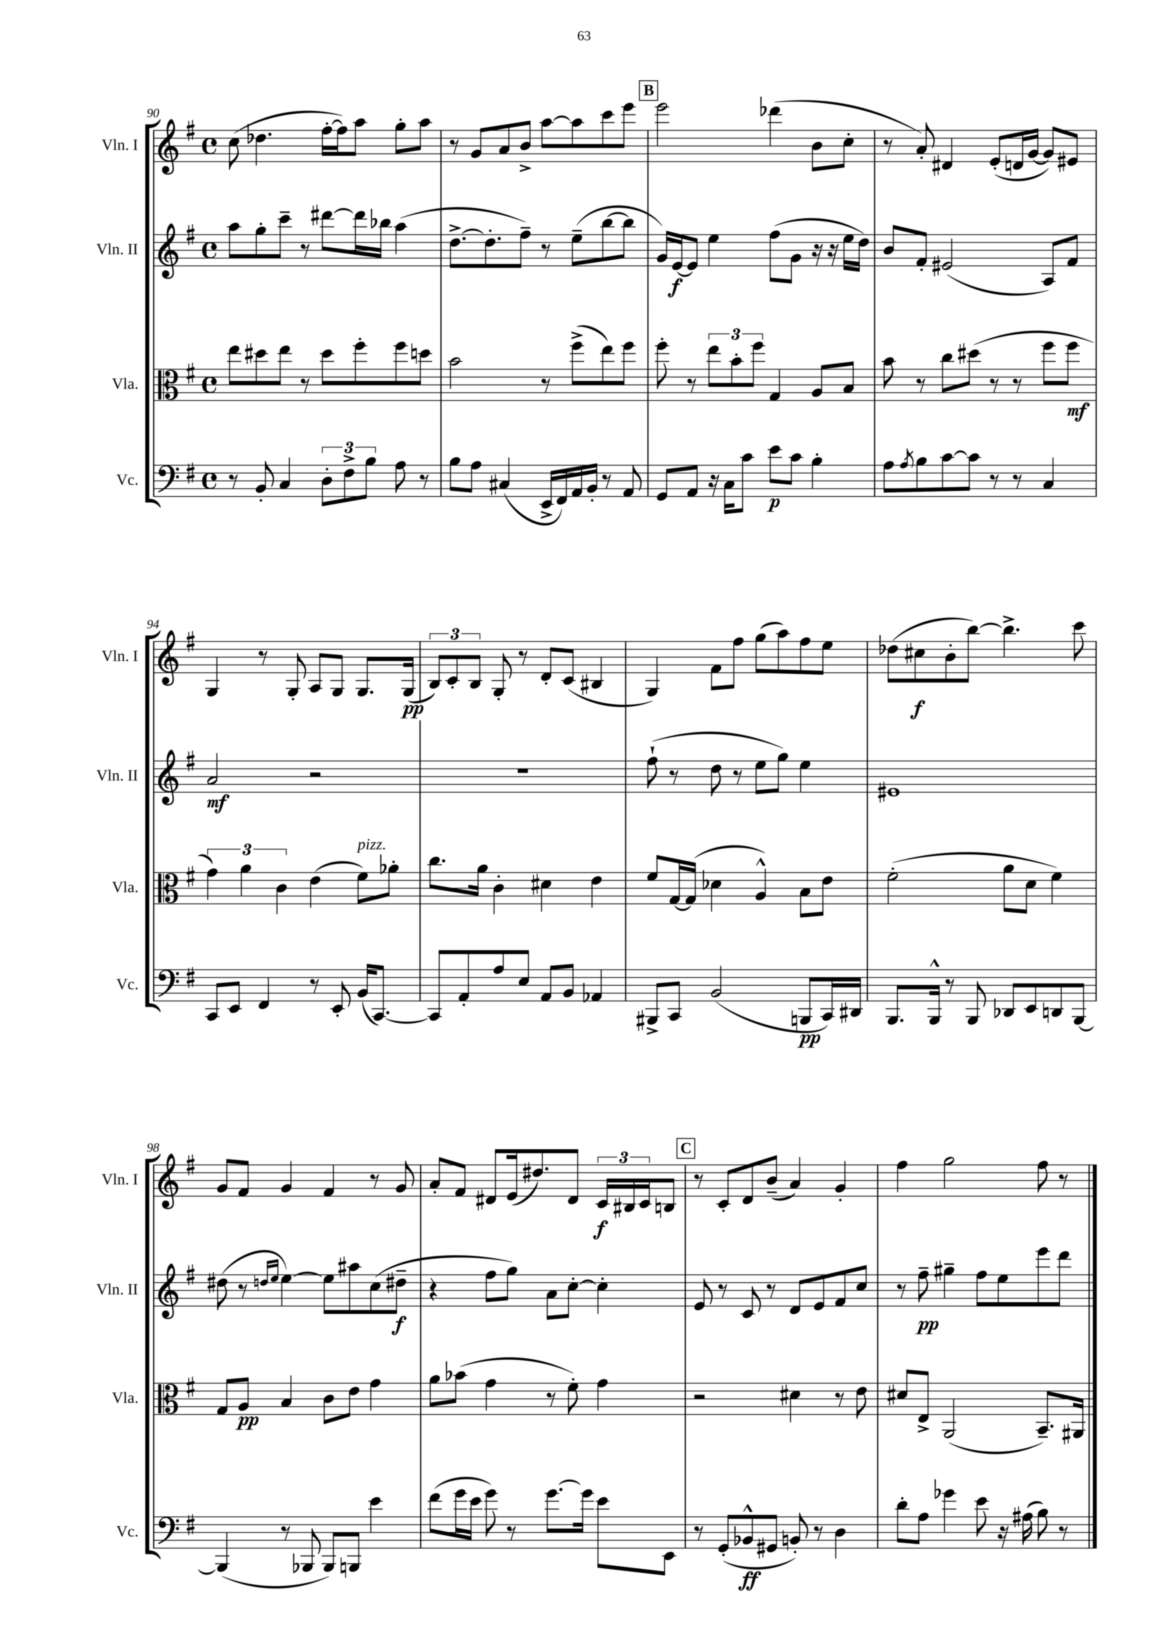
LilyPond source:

<<
\new StaffGroup <<
\new Staff = "s0" \with { instrumentName = "Vln. I" shortInstrumentName = "Vln. I" } {
    \clef treble \key g \major \defaultTimeSignature \time 4/4
    c''8( des''4. fis''16~-. fis''16) a''8 g''8-. a''8 |
    r8 g'8 a'8 b'8-> a''8~ a''8 c'''8 e'''8 |
    \mark \markup { \box "B" } e'''2 des'''4( b'8 c''8-. |
    r8 a'8-.) dis'4 e'8-.( d'16 g'16~ g'8) eis'8 |
    g4 r8 g8-. a8 g8 g8. g16\pp( |
    \tuplet 3/2 { b8) c'8-. b8 } g8-. r8 d'8-. c'8( bis4 |
    g4) fis'8 fis''8 g''8( a''8) fis''8 e''8 |
    des''8( cis''8\f b'8-. b''8~) b''4.-> c'''8 |
    g'8 fis'8 g'4 fis'4 r8 g'8 |
    a'8-. fis'8 dis'8 e'16( dis''8.) dis'8 \tuplet 3/2 { c'16\f bis16 c'16 } b8 |
    \mark \markup { \box "C" } r8 c'8-. d'8 b'8--( a'4) g'4-. |
    fis''4 g''2 fis''8 r8 \bar "|." |
}
\new Staff = "s1" \with { instrumentName = "Vln. II" shortInstrumentName = "Vln. II" } {
    \clef treble \key g \major \defaultTimeSignature \time 4/4
    a''8 g''8-. c'''8-- r8 dis'''8~ dis'''16 bes''16 a''4( |
    d''8.~-> d''8.-. fis''8--) r8 e''8--( b''8~ b''8 |
    \mark \markup { \box "B" } g'16) e'16~\f e'8 e''4 fis''8( g'8 r16 r16 e''16 d''16) |
    b'8 fis'8-. eis'2( a8) fis'8 |
    a'2\mf r2 |
    r1 |
    fis''8-!( r8 d''8 r8 e''8 g''8) e''4 |
    eis'1 |
    dis''8( r8 \grace { d''16 e''16 } e''4~) e''8 ais''8 c''8( dis''8--\f |
    r4 fis''8 g''8) a'8 c''8~-. c''4-. |
    \mark \markup { \box "C" } e'8 r8 c'8 r8 d'8 e'8 fis'8 c''8 |
    r8 fis''8--\pp gis''4-- fis''8 e''8 e'''8 d'''8 \bar "|." |
}
\new Staff = "s2" \with { instrumentName = "Vla." shortInstrumentName = "Vla." } {
    \clef alto \key g \major \defaultTimeSignature \time 4/4
    e''8 dis''8 e''8 r8 dis''8 fis''8-. fis''8 d''8 |
    b'2 r8 fis''8->( e''8) fis''8 |
    \mark \markup { \box "B" } fis''8-. r8 \tuplet 3/2 { e''8 b'8-. fis''8 } g4 a8 b8 |
    b'8 r8 c''8 dis''8( r8 r8 fis''8 fis''8\mf |
    \tuplet 3/2 { g'4) a'4 c'4 } e'4( fis'8^\markup { \italic "pizz." }) aes'8-. |
    c''8. a'16 c'4-. dis'4 e'4 |
    fis'8 g16~ g16( des'4 a4-^) b8 e'8 |
    fis'2-.( a'8 d'8 fis'4) |
    g8 a8\pp b4 c'8 e'8 g'4 |
    a'8 bes'8( g'4 r8 fis'8-.) g'4 |
    \mark \markup { \box "C" } r2 dis'4 r8 e'8 |
    dis'8 e8-> a,2( b,8.--) ais,16 \bar "|." |
}
\new Staff = "s3" \with { instrumentName = "Vc." shortInstrumentName = "Vc." } {
    \clef bass \key g \major \defaultTimeSignature \time 4/4
    r8 b,8-. c4 \tuplet 3/2 { d8-. fis8-> b8 } a8 r8 |
    b8 a8 cis4( e,16-> fis,16) a,16 b,16-. r8 a,8 |
    \mark \markup { \box "B" } g,8 a,8 r16 c16 c'8 e'8\p c'8 b4-. |
    a8 \acciaccatura { a8 } b8 c'8~ c'8 r8 r8 c4 |
    c,8 e,8 fis,4 r8 e,8-. b,16( c,8.~) |
    c,8 a,8-. a8 e8 a,8 b,8 aes,4 |
    bis,,8-> c,8 b,2( b,,8\pp c,16) dis,16 |
    b,,8. b,,16-^ r8 b,,8 des,8 e,8 d,8 b,,8~ |
    b,,4( r8 bes,,8 bes,,8) b,,8 e'4 |
    fis'8( g'16 e'16 g'8) r8 g'8.~ g'16 e'8 e,8 |
    \mark \markup { \box "C" } r8 g,8-.( bes,8-^\ff gis,8 b,8-.) r8 d4 |
    d'8-. a8 ges'4 e'8 r16 ais16( b8) r8 \bar "|." |
}
>>
>>
\layout { \context { \Score currentBarNumber = #90 } }
